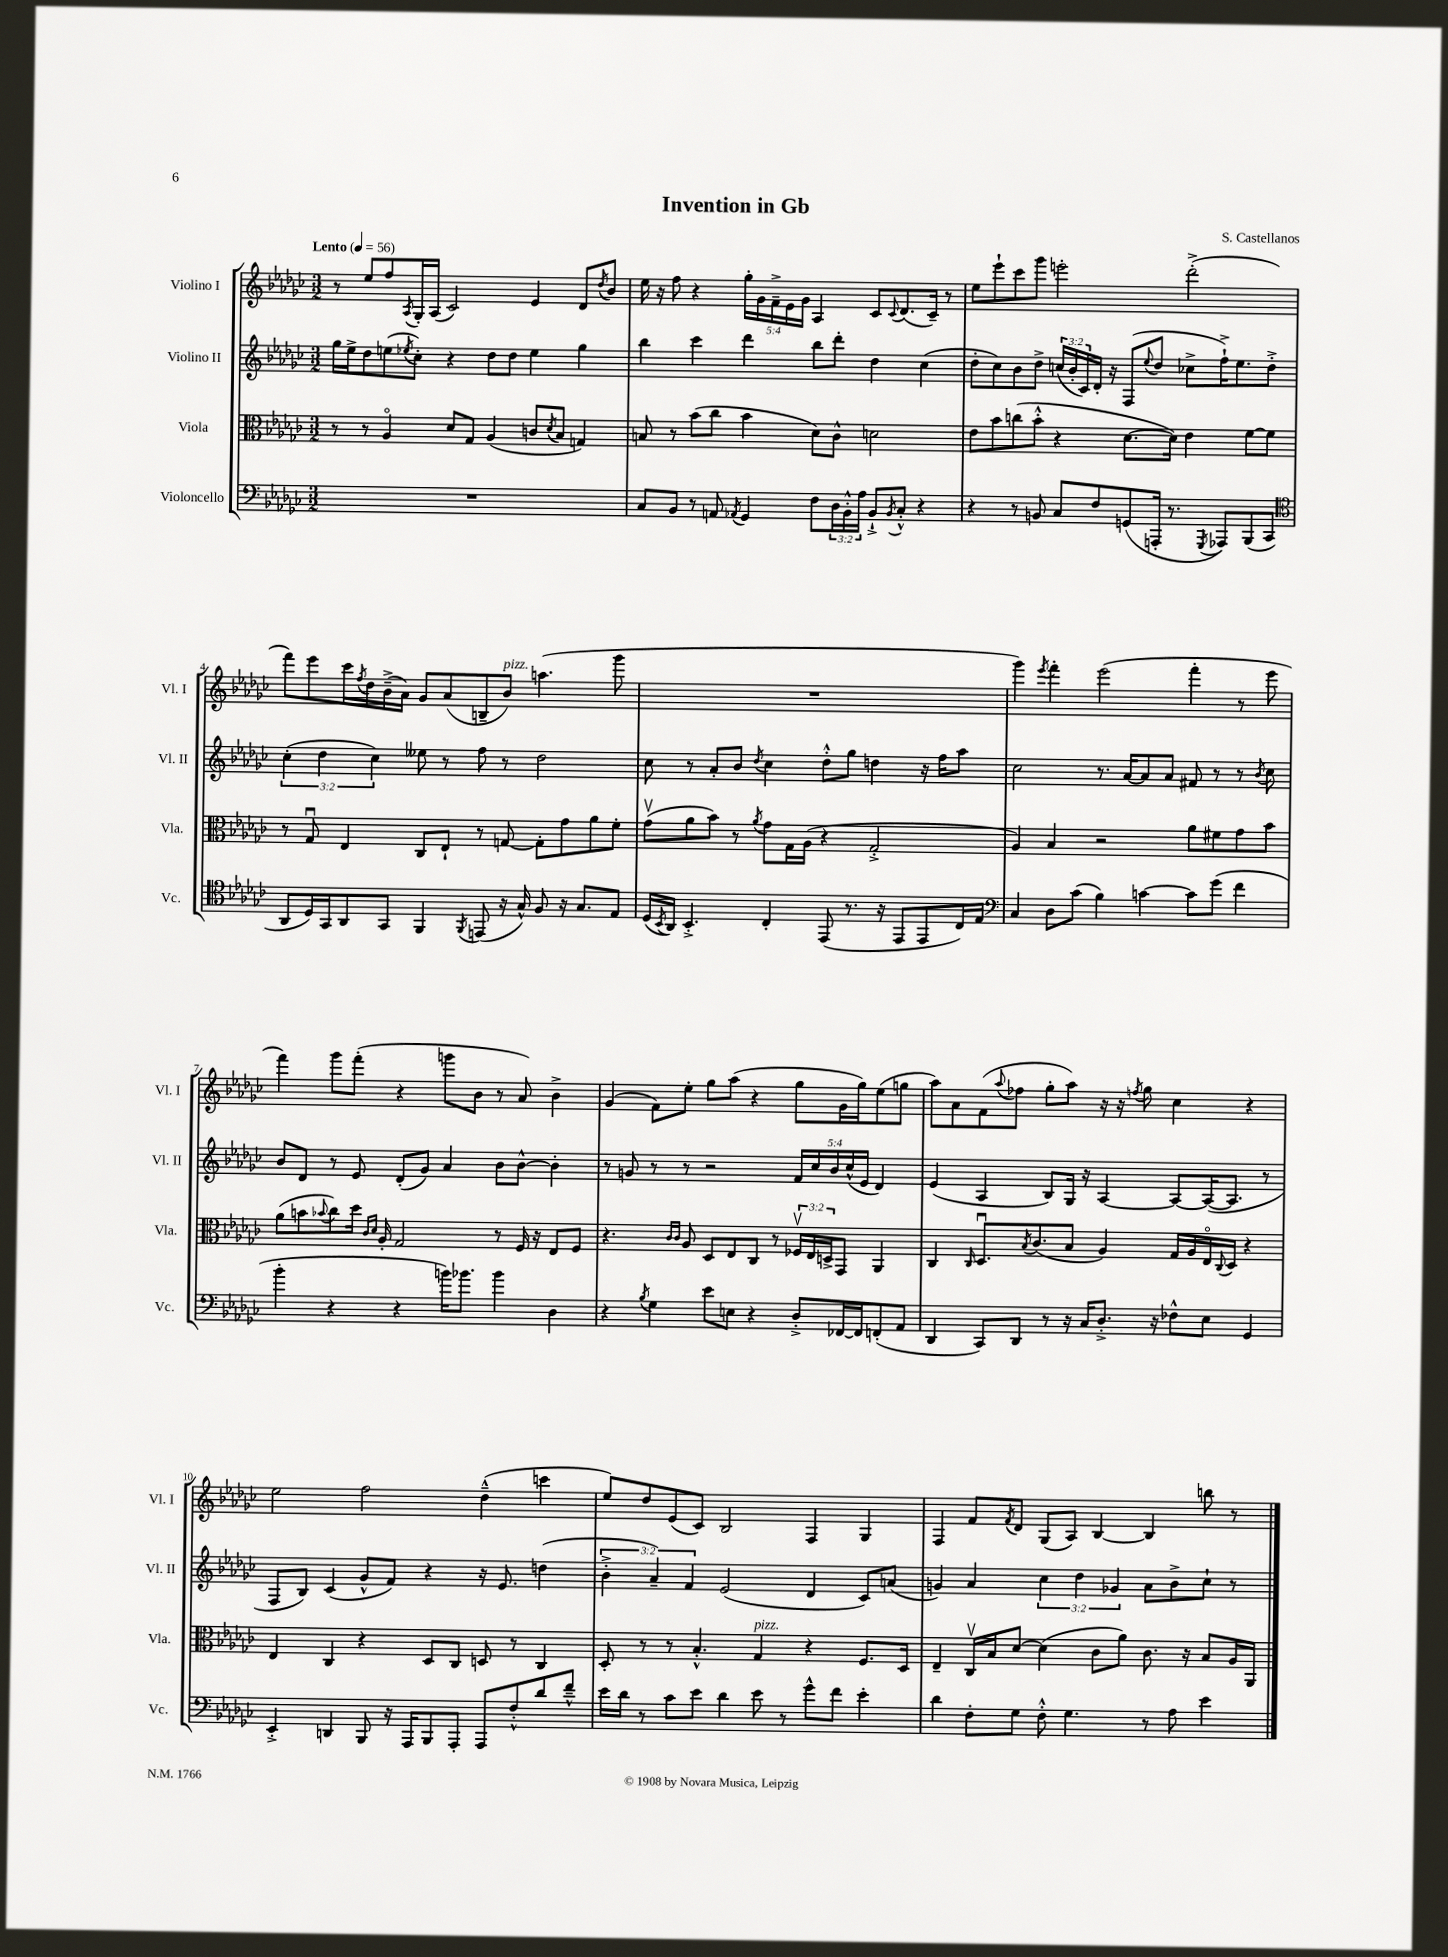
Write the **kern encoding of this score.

**kern	**kern	**kern	**kern
*staff4	*staff3	*staff2	*staff1
*clefF4	*clefC3	*clefG2	*clefG2
*k[b-e-a-d-g-c-]	*k[b-e-a-d-g-c-]	*k[b-e-a-d-g-c-]	*k[b-e-a-d-g-c-]
*M3/2	*M3/2	*M3/2	*M3/2
*MM56	*MM56	*MM56	*MM56
1.r	8r	16gg-	8r
.	.	16ee-^	.
.	8r	8dd-	8ee-
.	4A-o	(8ee	8ff
.	.	8qee-	8qA-
.	.	8cc-')	16G-'
.	.	.	(16A-
.	8d-	4r	2c-)
.	8G-	.	.
.	(4A-	8dd-	.
.	.	8dd-	.
.	8c	4ee-	4e-
.	8qd-	.	.
.	8B-	.	.
.	4G)	4gg-	8d-
.	.	.	8qdd-
.	.	.	8b-
=	=	=	=
8C-	8B	4bb-	16ee-
.	.	.	16r
8BB-	8r	.	8ff
8r	(8b-	4ccc-	4r
8AA	8cc-	.	.
8qAA-	.	.	.
4GG-	4b-	4ddd-	20gg-'
.	.	.	20g-
.	.	.	20f~^
.	.	.	20e-
.	.	.	20g-
8F	8d-)	8bb-	4A-
24D-	8c-^^	8ddd-'	.
24BB-'^^	.	.	.
24A-	.	.	.
8BB-`^	2d	4dd-	8c-
8qBB-	.	.	8qqc-
8C-'^^	.	.	(8.d-
4r	.	(4cc-	.
.	.	.	16c-~)
.	.	.	8r
=	=	=	=
4r	8e-	8dd-'	8ee-
.	8b-	8cc-)	8eee-`
8r	(8cc	8b-	8ccc-
8BB	8b-'^^	8dd-^	8ggg-
8C-	4r	(24cc	2eee'
.	.	24b-'	.
.	.	24c-)	.
8F	.	16d-'	.
.	.	16r	.
(8GG	[8.d-	(8F	.
.	.	8qqee-	.
16AAA'	.	8dd-	.
8.r	16d-])	.	.
.	4e-	8cc-^	(2ddd-'^
8qGGG-	.	.	.
8AAA-)	.	16ff`^)	.
.	.	8.ee-	.
(8BBB-	[8f	.	.
8CC-	8f]	8dd-'^	.
=	=	=	=
*clefC4	*	*	*
8AA-	8r	(6cc-'	8fff)
16D-)	8G-u	.	8eee-
.	.	6dd-	.
16GG-	.	.	.
8AA-	4E-	.	16ccc-
.	.	.	8qff
.	.	.	16dd-
.	.	6cc-)	.
8GG-	.	.	(16b-~^
.	.	.	16a-)
4FF	8C-	8ee--	8g-
.	8E-`	8r	(8a-
8qFF	.	.	.
(8EE	8r	8ff	8B~
16r	[8G	8r	8b-)
16G-^^)	.	.	.
8F	8G']	2dd-	(4.aa
16r	8g-	.	.
8.G-	.	.	.
.	8a-	.	.
8E-	8f'	.	8ggg-
=	=	=	=
(16D-	(8g-v	8cc-	1.r
8qBB-	.	.	.
16AA-)	.	.	.
4.BB-'^	8a-	8r	.
.	8b-)	8a-'	.
.	8r	8b-	.
.	8qa-	8qdd-	.
4C-'	8g-	4cc-	.
.	16G-	.	.
.	(16A-	.	.
(8EE-	4r	8dd-'^^	.
8.r	.	8gg-	.
.	2G-'^	4dd	.
16r	.	.	.
8EE-	.	.	.
8EE-	.	16r	.
.	.	16ff	.
16C-)	.	8aa-	.
16E-	.	.	.
=	=	=	=
*clefF4	*	*	*
4C-	4A-)	2cc-	4ggg-)
.	.	.	8qeee-
8D-	4B-	.	4fff'
(8c-	.	.	.
4B-)	2r	8.r	(2eee-
.	.	[16a-	.
[4c	.	8a-]	.
.	.	8a-	.
8c]	8a-	8f#	4fff'
(8g-	8f#	8r	.
4f	8g-	8r	8r
.	.	8qb-	.
.	8b-	8cc-	8eee-
=	=	=	=
4b-'	(8a-	8b-	4fff)
.	8b	8d-	.
.	8qqb-	.	.
4r	8cc-)	8r	8ggg-
.	16dd-	8e-	(8fff'
.	16qqc-	.	.
.	16qqd-	.	.
.	16A-'	.	.
4r	2G-	(8d-'	4r
.	.	8g-)	.
16b)	.	4a-	8ggg
8.b-	.	.	.
.	.	.	8b-
4b-	8r	8b-	8r
.	16F	[8b-^^	8a-)
.	16r	.	.
4D-	8E-	4b-']	4b-^
.	8F	.	.
=	=	=	=
4r	4.r	8r	(4g-
.	.	8g	.
8qB-	.	.	.
4G-	.	8r	8f)
.	16qqc-	.	.
.	16qqc-	.	.
.	8A-	8r	8ee-'
8e-	8D-	2r	8gg-
8E	8E-	.	(8aa-
4r	8C-	.	4r
.	8r	.	.
8D-'^	24F-v	20f	8gg-
.	24E-	.	.
.	.	20cc-	.
.	24D^	.	.
.	.	20b-	.
[16FF-	8GG-	.	16g-
.	.	(20cc-^^	.
16FF-]	.	.	16gg-)
.	.	20e-	.
(8FF'	4AA-	4d-)	(8ee-
8AA-	.	.	8gg
=	=	=	=
4DD-	4C-	(4e-	8aa-)
.	.	.	8a-
.	16qqC-	.	.
8CC-)	8.D-u	4A-	(8f
.	.	.	8qqaa-
8DD-	.	.	8ff-
.	8qB-	.	.
.	(8.c-	.	.
8r	.	8B-)	8gg-'
16r	8B-	16G-	8aa-)
16C-	.	16r	.
8.D-'^	4A-)	[4A-	16r
.	.	.	16r
.	.	.	8qff
.	.	.	8gg-
16r	.	.	.
8F-^^	16G-	8A-_	4cc-
.	16A-	.	.
8E-	16E-o	(16A-_	.
.	8qqC-	.	.
.	16D-	8.A-]	.
4GG-	4r	.	4r
.	.	8r	.
=	=	=	=
4EE-'^	4E-	8F	2ee-
.	.	8B-)	.
4DD	4C-	(4c-	.
8BBB-	4r	8g-^^	2ff
16r	.	8f)	.
16AAA-	.	.	.
8BBB-	8D-	4r	.
8AAA-'	8C-	.	.
8AAA-	8D	16r	(4dd-~^^
.	.	8.e-	.
8F'^^	8r	.	.
8d-	4C-	(4dd	4ccc
8f~^^	.	.	.
=	=	=	=
16e-	8D-'	6b-'^	8ee-)
16d-	.	.	.
8r	8r	.	8dd-
.	.	6a-~)	.
8c-	8r	.	(8e-
.	.	6f	.
8e-	4.B-'^^	.	8c-)
4d-	.	(2e-	2B-
8e-	4G-	.	.
8r	.	.	.
8g-^^	4r	4d-	4F
8f	.	.	.
4e-'	8.F	8c-)	4G-
.	.	(8a	.
.	16D-	.	.
=	=	=	=
4d-	4E-~	4g)	4F
8F'	16C-v	4a-	8f
.	16B-	.	.
.	.	.	8qf
8G-	[8d-	.	8d-
8F'^^	(4d-]	6cc-	(8G-
4.G-	.	.	8A-)
.	.	6dd-	.
.	8c-	.	[4B-
.	.	6g-	.
.	8a-)	.	.
8r	8.c-	8a-	4B-]
8A-	.	8b-^	.
.	16r	.	.
4e-	8B-	8cc-`	8bb
.	16A-	8r	8r
.	16AA-	.	.
==	==	==	==
*-	*-	*-	*-
